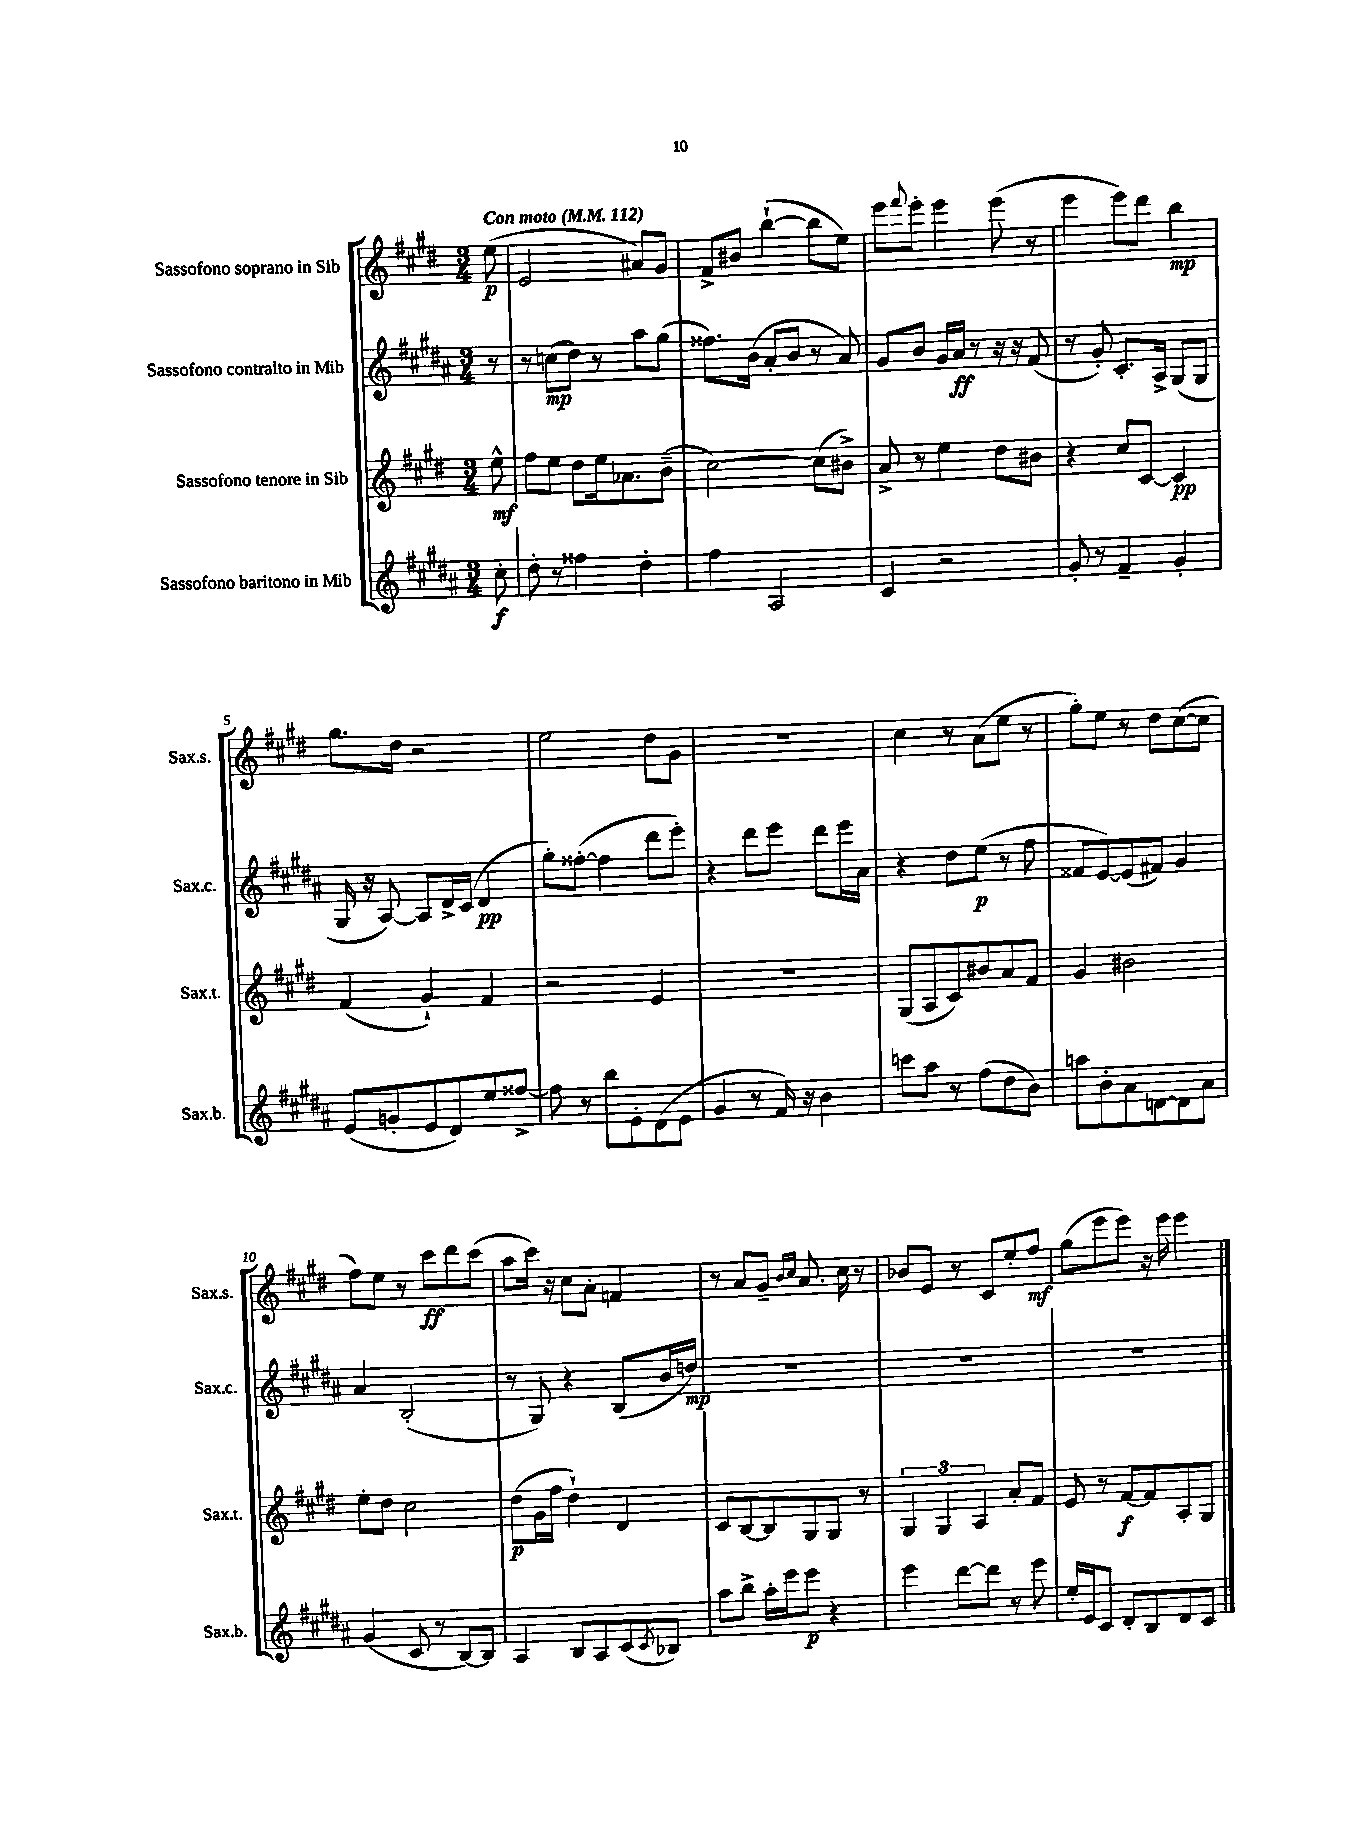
<<
\new StaffGroup <<
\new Staff = "s0" \with { instrumentName = "Sassofono soprano in Sib" shortInstrumentName = "Sax.s." } {
    \clef treble \key e \major \numericTimeSignature \time 3/4 \partial 8 \tempo "Con moto" 4 = 112
    e''8\p( |
    e'2 ais'8) gis'8 |
    fis'8-> bis'8 b''4~-!( b''8 e''8) |
    e'''8 \appoggiatura { fis'''8 } e'''8-. e'''4 e'''8( r8 |
    e'''4 e'''8) dis'''8 b''4\mp |
    gis''8. dis''16 r2 |
    e''2 dis''8 gis'8 |
    R2. |
    cis''4 r8 a'8( e''8 r8 |
    gis''8-.) e''8 r8 dis''8 cis''8~( cis''8 |
    fis''8) e''8 r8 cis'''8\ff dis'''8 cis'''8( |
    a''8 cis'''16) r16 cis''8 a'8-. f'4 |
    r8 a'8 gis'8-- \grace { b'16 cis''16 } a'8. cis''16 r8 |
    bes'8 e'8 r8 cis'8 e''8-. fis''8\mf |
    gis''8( e'''8 e'''8) r16 e'''16 e'''4 \bar "|." |
}
\new Staff = "s1" \with { instrumentName = "Sassofono contralto in Mib" shortInstrumentName = "Sax.c." } {
    \clef treble \key b \major \numericTimeSignature \time 3/4 \partial 8
    r8 |
    r8 c''8\mp( dis''8) r8 ais''8 gis''8( |
    fisis''8.) b'16( ais'8-. b'8 r8 ais'8) |
    gis'8 b'8 gis'16 ais'16\ff r8 r16 r16 fis'8( |
    r8 gis'8-.) cis'8.-. ais16-> gis8( gis8 |
    gis16 r16 ais8~) ais8 dis'16-> cis'16( dis'4\pp |
    gis''8-.) fisis''8~-.( fisis''4 dis'''8 e'''8-.) |
    r4 dis'''8 e'''8 dis'''8 e'''16 ais'16 |
    r4 dis''8 e''8\p( r8 fis''8 |
    fisis'8 e'8~) e'8( fis'8) gis'4 |
    ais'4 b2-.( |
    r8 gis8) r4 b8( b'16 d''16\mp) |
    R2. |
    R2. |
    R2. \bar "|." |
}
\new Staff = "s2" \with { instrumentName = "Sassofono tenore in Sib" shortInstrumentName = "Sax.t." } {
    \clef treble \key e \major \numericTimeSignature \time 3/4 \partial 8
    e''8-^\mf |
    fis''8 e''8 dis''8 e''16 aes'8. b'8--( |
    cis''2~) cis''8( bis'8->) |
    a'8-> r8 e''4 dis''8 bis'8 |
    r4 cis''8 cis'8~ cis'4\pp |
    fis'4( gis'4-!) fis'4 |
    r2 e'4 |
    R2. |
    gis8( a8 cis'8) bis'8 a'8 fis'8 |
    gis'4 bis'2 |
    e''8-. dis''8 cis''2 |
    dis''8\p( gis'16 fis''16 dis''4-!) dis'4 |
    cis'8 b8~ b8 gis8 gis8 r8 |
    \tuplet 3/2 { gis4 gis4 a4 } a'8-. fis'8 |
    e'8 r8 fis'8~\f fis'8 a8-. gis8 \bar "|." |
}
\new Staff = "s3" \with { instrumentName = "Sassofono baritono in Mib" shortInstrumentName = "Sax.b." } {
    \clef treble \key b \major \numericTimeSignature \time 3/4 \partial 8
    cis''8-.\f |
    dis''8-. r8 fisis''4 dis''4-. |
    fis''4 ais2 |
    cis'4 r2 |
    gis'8-. r8 fis'4-- gis'4-. |
    e'8( g'8-. e'8 dis'8) e''8 fisis''8~-> |
    fisis''8 r8 b''8 e'8-. dis'8( e'8 |
    gis'4 r8 fis'16) r16 b'4 |
    c'''8 ais''8 r8 fis''8( dis''8 b'8) |
    a''8 b'8-. ais'8 d'8~ d'8 ais'8 |
    gis'4( cis'8 r8 b8~) b8 |
    ais4 b8 ais8 cis'8( \acciaccatura { cis'8 } bes8) |
    ais''8 b''8-> ais''16-. e'''16 e'''8\p r4 |
    e'''4 dis'''8~ dis'''8 r8 e'''8 |
    e''16-. e'16 cis'8 dis'8-. b8 dis'8 cis'8 \bar "|." |
}
>>
>>
